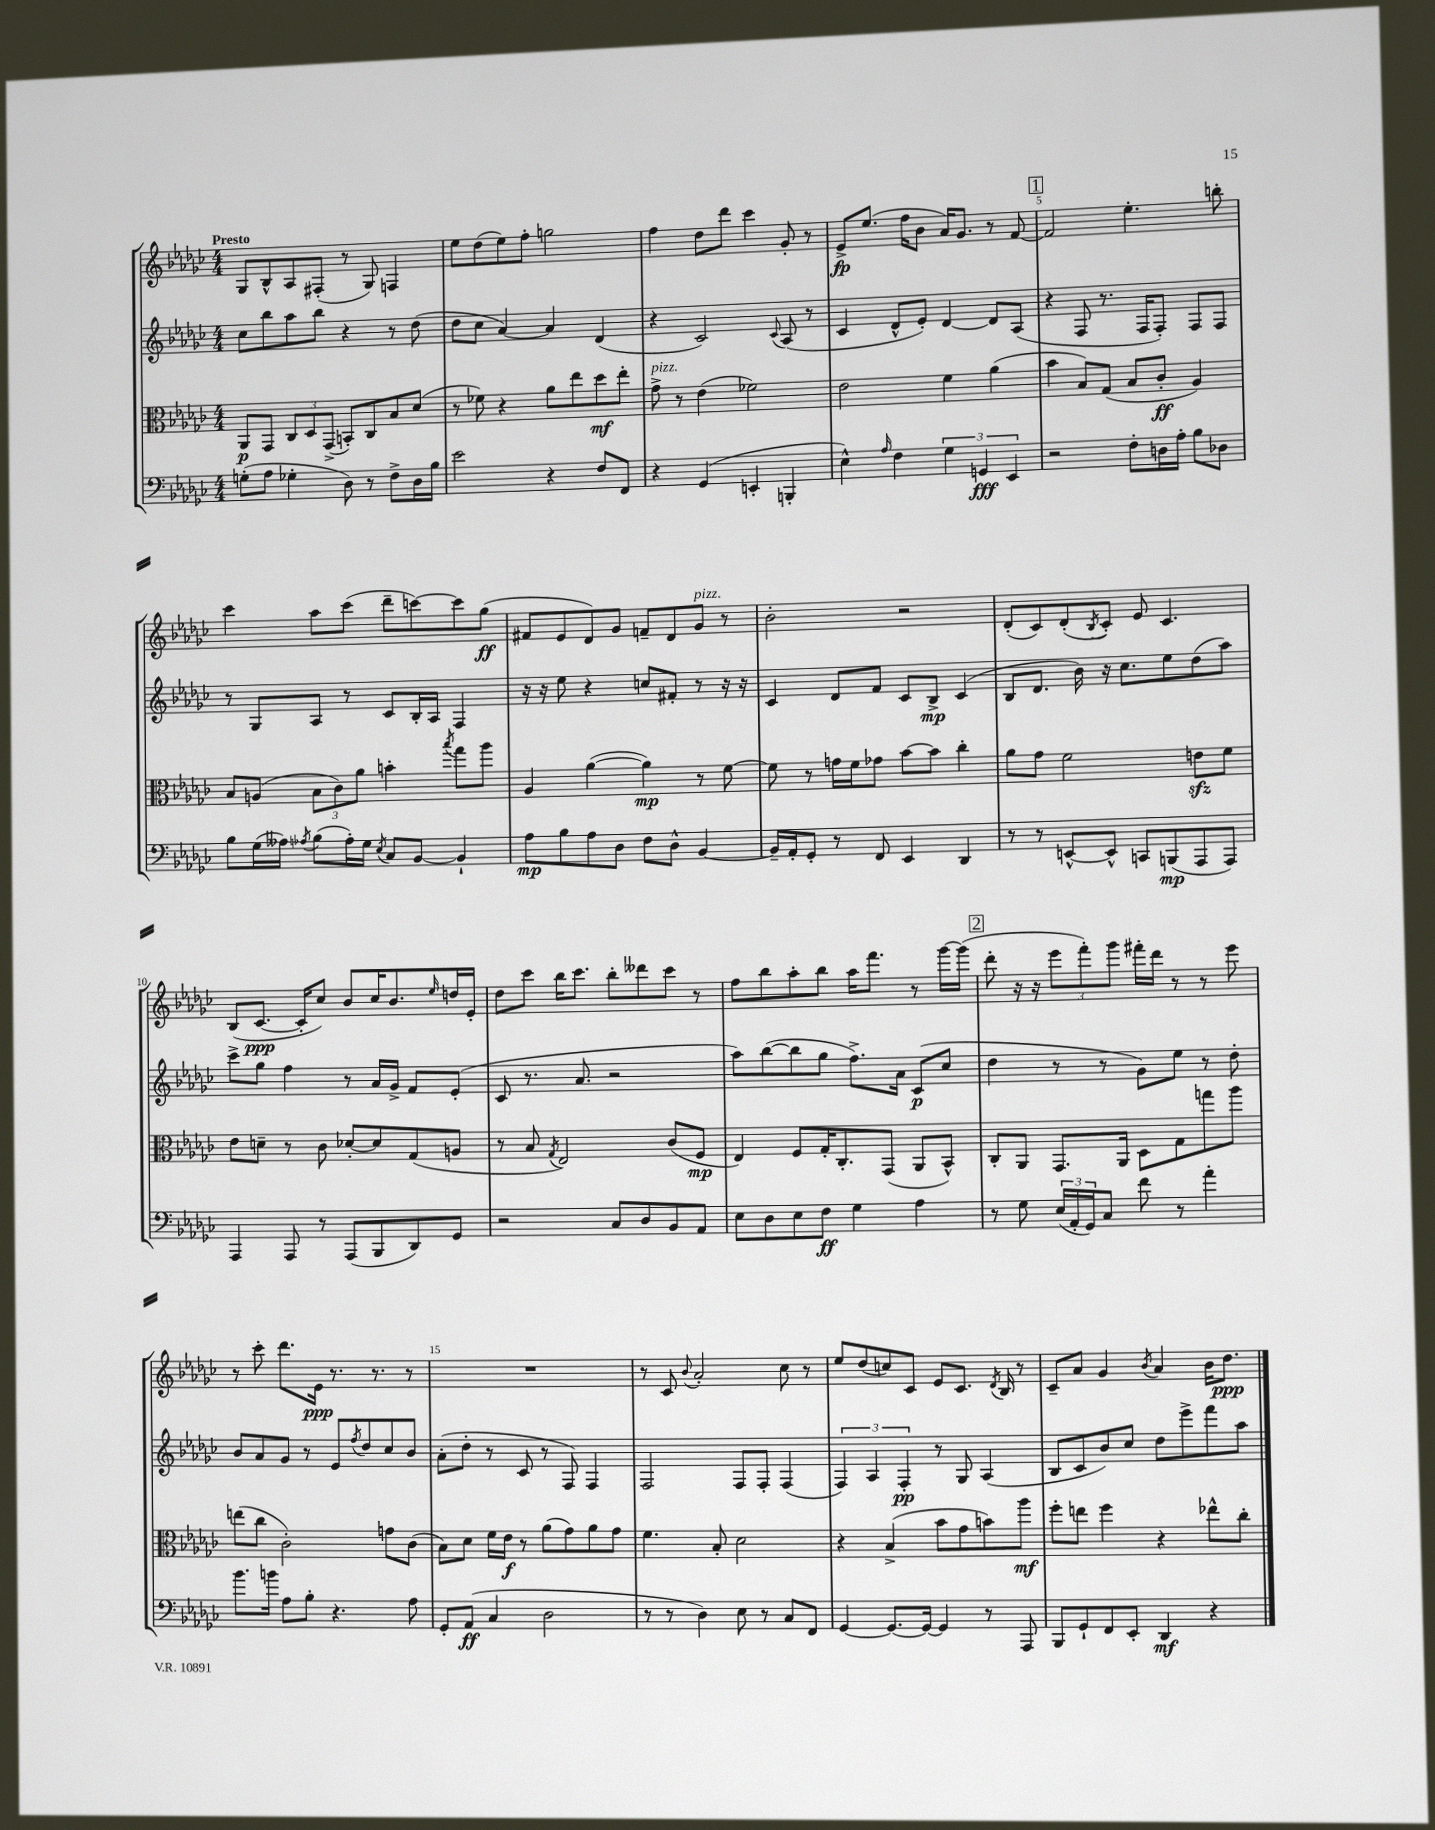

**kern	**dynam	**kern	**dynam	**kern	**dynam	**kern	**dynam
*part4	*part4	*part3	*part3	*part2	*part2	*part1	*part1
*staff4	*staff4	*staff3	*staff3	*staff2	*staff2	*staff1	*staff1
*clefF4	*	*clefC3	*	*clefG2	*	*clefG2	*
*k[b-e-a-d-g-c-]	*	*k[b-e-a-d-g-c-]	*	*k[b-e-a-d-g-c-]	*	*k[b-e-a-d-g-c-]	*
*M4/4	*	*M4/4	*	*M4/4	*	*M4/4	*
=1	=1	=1	=1	=1	=1	=1	=1
!	!	!	!	!	!	!LO:TX:a:B:t=Presto	!
(8Gn'\L	.	8AA-/L	p	8cc-\L	.	8G-/L	.
8A-\J	.	8GG-/J	.	8bb-\	.	8B-^^/	.
4G-X'\	.	12C-/L	.	8aa-\	.	8A-/	.
.	.	12D-/	.	.	.	.	.
.	.	.	.	8bb-\J	.	(8F#X'/J	.
.	.	(12GG-^/J	.	.	.	.	.
8D-\)	.	8BBn'/L)	.	4r	.	8r	.
8r	.	8C-/	.	.	.	8G-/)	.
8F^\L	.	8B-/	.	8r	.	4Fn/	.
16D-\L	.	(8d-/J	.	(8dd-\	.	.	.
16B-\JJ	.	.	.	.	.	.	.
=2	=2	=2	=2	=2	=2	=2	=2
2e-\	.	8r	.	8dd-\L	.	8ee-\L	.
.	.	8f-X\)	.	8cc-\J	.	(8dd-\	.
.	.	4r	.	[4a-/)	.	8ee-\)	.
.	.	.	.	.	.	8ff'\J	.
4r	.	8a-\L	.	4a-/]	.	2ggn\	.
.	.	8ee-\	.	.	.	.	.
8F/L	.	8dd-\	mf	(4d-/	.	.	.
8FF/J	.	8ee-'\J	.	.	.	.	.
=3	=3	=3	=3	=3	=3	=3	=3
!	!	!LO:TX:a:i:t=pizz.	!	!	!	!	!
4r	.	8g-^\	.	4r	.	4ff\	.
.	.	8r	.	.	.	.	.
(4GG-/	.	(4e-\	.	2c-/)	.	8dd-\L	.
.	.	.	.	.	.	8ddd-\J	.
4EEn'/	.	2f-X\)	.	.	.	4ccc-\	.
.	.	.	.	8qqc-/	.	.	.
4BBBn'/	.	.	.	(8A-/	.	8g-'/	.
.	.	.	.	8r	.	8r	.
=4	=4	=4	=4	=4	=4	=4	=4
4E-^^\)	.	2e-\	.	4c-/	.	8e-^/L	fp
.	.	.	.	.	.	(8.ee-/J	.
16qqA-/	.	.	.	.	.	.	.
4F\	.	.	.	8d-^^/L	.	.	.
.	.	.	.	.	.	16ff\KL	.
.	.	.	.	8e-'/J)	.	8b-\J	.
6G-\	.	4f\	.	[4d-/	.	16a-/KL)	.
.	.	.	.	.	.	8.g-/J	.
6GGn/	fff	.	.	.	.	.	.
.	.	(4a-\	.	8d-/L]	.	8r	.
6EE-/	.	.	.	.	.	.	.
.	.	.	.	(8A-/J	.	[8f/	.
!!LO:REH:place=s1:t=1
=5	=5	=5	=5	=5	=5	=5	=5
2r	.	4b-\	.	4r	.	2f/]	.
.	.	8B-/L)	.	8F/	.	.	.
.	.	(8G-/J	.	8.r	.	.	.
8F'\L	.	8B-/L	.	.	.	4.ee-'\	.
.	.	.	.	16F/KL	.	.	.
16Dn\L	.	8c-'/J	ff	8F'/J)	.	.	.
16A-'\JJ	.	.	.	.	.	.	.
8B-\L	.	4A-/)	.	8F/L	.	.	.
8D-X\J	.	.	.	8F/J	.	8bbn'\	.
!!LO:LB:g=z
=6	=6	=6	=6	=6	=6	=6	=6
8B-\L	.	8B-/L	.	8r	.	4ccc-\	.
(16G-\L	.	(8An/J	.	8G-/L	.	.	.
16A--X\JJ)	.	.	.	.	.	.	.
8qA-X/	.	.	.	.	.	.	.
(8B-\L	.	12B-\L	.	8A-/J	.	8aa-\L	.
.	.	12c-\)	.	.	.	.	.
16A-'\L)	.	.	.	8r	.	(8ccc-\J	.
.	.	12a-\J	.	.	.	.	.
16G-\JJ	.	.	.	.	.	.	.
8qE-/	.	.	.	.	.	.	.
8C-/L	.	4bn'\	.	8c-/L	.	8ddd-~\L	.
[8BB-/J	.	.	.	16B-'/L	.	[8cccn\)	.
.	.	.	.	16A-/JJ	.	.	.
.	.	8qbb-/	.	.	.	.	.
4BB-`/]	.	8gg-\L	.	4F/	.	8ccc\]	.
.	.	8aa-\J	.	.	.	(8gg-\J	ff
=7	=7	=7	=7	=7	=7	=7	=7
8A-\L	mp	4A-/	.	16r	.	8f#X/L	.
.	.	.	.	16r	.	.	.
8B-\	.	.	.	8ee-\	.	8e-/	.
8A-\	.	([4a-\	.	4r	.	8d-/)	.
8D-\J	.	.	.	.	.	8g-/J	.
8F\L	.	4a-\])	mp	8ccn/L	.	8fn~/L	.
8D-^^\J	.	.	.	8f#X'/J	.	8d-/	.
!	!	!	!	!	!	!LO:TX:a:i:t=pizz.	!
[4BB-/	.	8r	.	8r	.	8g-/J	.
.	.	[8f\	.	16r	.	8r	.
.	.	.	.	16r	.	.	.
=8	=8	=8	=8	=8	=8	=8	=8
16BB-~/LL]	.	8f\]	.	4c-/	.	2b-'\	.
16AA-'/J	.	.	.	.	.	.	.
8GG-'/J	.	8r	.	.	.	.	.
8r	.	16gn\LL	.	8d-/L	.	.	.
.	.	16f\J	.	.	.	.	.
8FF/	.	8g-X\J	.	8f/J	.	.	.
4EE-/	.	[8b-\L	.	8c-/L	.	2r	.
.	.	8b-\J]	.	8B-^/J	mp	.	.
4DD-/	.	4cc-'\	.	(4c-/	.	.	.
=9	=9	=9	=9	=9	=9	=9	=9
8r	.	8a-\L	.	8B-/L	.	(8d-'/L	.
8r	.	8g-\J	.	8.d-/J	.	8c-/)	.
[8EEn^^/L	.	2f\	.	.	.	(8d-'/	.
.	.	.	.	16b-\)	.	.	.
.	.	.	.	.	.	8qB-/	.
8EE^^/J]	.	.	.	16r	.	8c-'/J)	.
.	.	.	.	8.cc-\L	.	.	.
8CCn/L	.	.	.	.	.	8e-/	.
(8BBBn/	mp	.	.	8ee-\	.	4.c-/	.
8AAA-/	.	8enzz\L	.	(8dd-\	.	.	.
8AAA-/J)	.	8f\J	.	8aa-\J)	.	.	.
!!LO:LB:g=z
=10	=10	=10	=10	=10	=10	=10	=10
4AAA-/	.	8e-\L	.	8ccc-^\L	.	(8B-/L	.
.	.	8dn~\J	.	8gg-\J	.	[8.c-/J	ppp
8AAA-/	.	8r	.	4ff\	.	.	.
.	.	.	.	.	.	16c-'/KL]	.
8r	.	8c-\	.	.	.	8cc-/J)	.
(8AAA-/L	.	[8d-X'/L	.	8r	.	8b-/L	.
8BBB-/	.	8d-/]	.	16a-/LL	.	16cc-/K	.
.	.	.	.	16g-^/JJ	.	8.b-/	.
8DD-/)	.	(8G-/	.	8f/L	.	.	.
.	.	.	.	.	.	16qqee-/	.
8GG-/J	.	8An/J	.	(8e-'/J	.	16ddn/L	.
.	.	.	.	.	.	16e-'/JJ	.
=11	=11	=11	=11	=11	=11	=11	=11
2r	.	8r	.	8c-/	.	8dd-\L	.
.	.	8B-/	.	8.r	.	8ccc-\J	.
.	.	8qG-/	.	.	.	.	.
.	.	2E-/)	.	.	.	16bb-\KL	.
.	.	.	.	8.a-/	.	8.ccc-\J	.
8C-/L	.	.	.	2r	.	8bb-'\L	.
8D-/	.	.	.	.	.	8ddd--X\	.
8BB-/	.	(8c-/L	.	.	.	8ccc-\J	.
8AA-/J	.	8F/J	mp	.	.	8r	.
=12	=12	=12	=12	=12	=12	=12	=12
8E-\L	.	4E-/)	.	8aa-\L)	.	8ff\L	.
8D-\	.	.	.	([8bb-\	.	8bb-\	.
8E-\	.	8F/L	.	8bb-\]	.	8aa-'\	.
8F\J	ff	16G-'/K	.	8gg-\J	.	8bb-\J	.
.	.	8.C-'/	.	.	.	.	.
4G-\	.	.	.	8.ff^\L)	.	16aa-\KL	.
.	.	.	.	.	.	8.fff\J	.
.	.	(8GG-/J	.	.	.	.	.
.	.	.	.	16a-\Jk	.	.	.
4A-\	.	8AA-/L	.	(8c-/L	p	8r	.
.	.	8BB-^^/J)	.	8cc-/J	.	[16ggg-\LL	.
.	.	.	.	.	.	(16ggg-\JJ]	.
!!LO:REH:place=s1:t=2
=13	=13	=13	=13	=13	=13	=13	=13
8r	.	8C-'/L	.	4dd-\	.	8ddd-'\	.
8G-\	.	8AA-/J	.	.	.	16r	.
.	.	.	.	.	.	16r	.
(24E-/LL	.	8.GG-/L	.	8r	.	12eee-\L	.
24AA-'/	.	.	.	.	.	.	.
24GG-/J)	.	.	.	.	.	12fff'\)	.
8C-/J	.	.	.	8r	.	.	.
.	.	.	.	.	.	12ggg-\J	.
.	.	16AA-/Jk	.	.	.	.	.
8f\	.	8D-\L	.	8g-\L)	.	16fff#X'\LL	.
.	.	.	.	.	.	16ddd-\JJ	.
8r	.	8G-\	.	8ee-\J	.	8r	.
4a-'\	.	8ggn\	.	8r	.	8r	.
.	.	8aa-\J	.	8dd-'\	.	8eee-\	.
!!LO:LB:g=z
=14	=14	=14	=14	=14	=14	=14	=14
8.b-\L	.	(8een\L	.	8b-/L	.	8r	.
.	.	8cc-\J	.	8a-/	.	8ccc-'\	.
16bn\Jk	.	.	.	.	.	.	.
8A-\L	.	2c-'\)	.	8g-/J	.	8.ddd-\L	.
8B-'\J	.	.	.	8r	.	.	.
.	.	.	.	.	.	16e-\Jk	ppp
4.r	.	.	.	8e-/L	.	8.r	.
.	.	.	.	8qff/	.	.	.
.	.	.	.	8dd-/	.	.	.
.	.	.	.	.	.	8.r	.
.	.	8gn\L	.	8cc-/	.	.	.
8A-\	.	(8c-\J	.	8b-/J	.	8r	.
=15	=15	=15	=15	=15	=15	=15	=15
8GG-'/L	.	8B-\L)	.	(8a-'\L	.	1r	.
(8AA-/J	ff	8d-\J	.	8dd-'\J	.	.	.
4C-/	.	16f\LL	.	8r	.	.	.
.	.	16e-\JJ	f	.	.	.	.
.	.	8r	.	8c-/	.	.	.
2D-\	.	(8a-\L	.	8r	.	.	.
.	.	8g-\)	.	8F/)	.	.	.
.	.	8a-\	.	4F/	.	.	.
.	.	8g-\J	.	.	.	.	.
=16	=16	=16	=16	=16	=16	=16	=16
8r	.	4.f\	.	2F/	.	8r	.
8r	.	.	.	.	.	8c-/	.
.	.	.	.	.	.	8qqb-/	.
4D-\)	.	.	.	.	.	2a-'/	.
.	.	8B-'/	.	.	.	.	.
8E-\	.	2d-\	.	8F/L	.	.	.
8r	.	.	.	8F'/J	.	.	.
8C-/L	.	.	.	(4F/	.	8cc-\	.
8FF/J	.	.	.	.	.	8r	.
=17	=17	=17	=17	=17	=17	=17	=17
[4GG-/	.	4r	.	6F/)	.	8ee-/L	.
.	.	.	.	.	.	(8dd-/	.
.	.	.	.	6A-/	.	.	.
8.GG-/L_	.	(4B-^/	.	.	.	8ccn/)	.
.	.	.	.	6F'/	pp	.	.
.	.	.	.	.	.	8c-/J	.
16GG-/Jk_	.	.	.	.	.	.	.
4GG-/]	.	8b-\L	.	8r	.	8e-/L	.
.	.	8g-\	.	8G-/	.	8.c-/J	.
8r	.	8bn\)	.	(4A-/	.	.	.
.	.	.	.	.	.	8qd-/	.
.	.	.	.	.	.	16B-/	.
8AAA-/	.	8aa-\J	mf	.	.	8r	.
=18	=18	=18	=18	=18	=18	=18	=18
8BBB-/L	.	8ff'\L	.	8B-/L	.	8c-~/L	.
8GG-`/	.	8een\J	.	8c-/	.	8a-/J	.
8FF/	.	4ff\	.	8b-/)	.	4g-/	.
8EE-'/J	.	.	.	8cc-/J	.	.	.
.	.	.	.	.	.	8qb-/	.
4DD-/	mf	4r	.	8dd-\L	.	4a-/	.
.	.	.	.	8eee-^\	.	.	.
4r	.	8ee-X^^\L	.	8fff\	.	16b-\KL	.
.	.	.	.	.	.	8.dd-\J	ppp
.	.	8cc-'\J	.	8aa-\J	.	.	.
==	==	==	==	==	==	==	==
*-	*-	*-	*-	*-	*-	*-	*-
